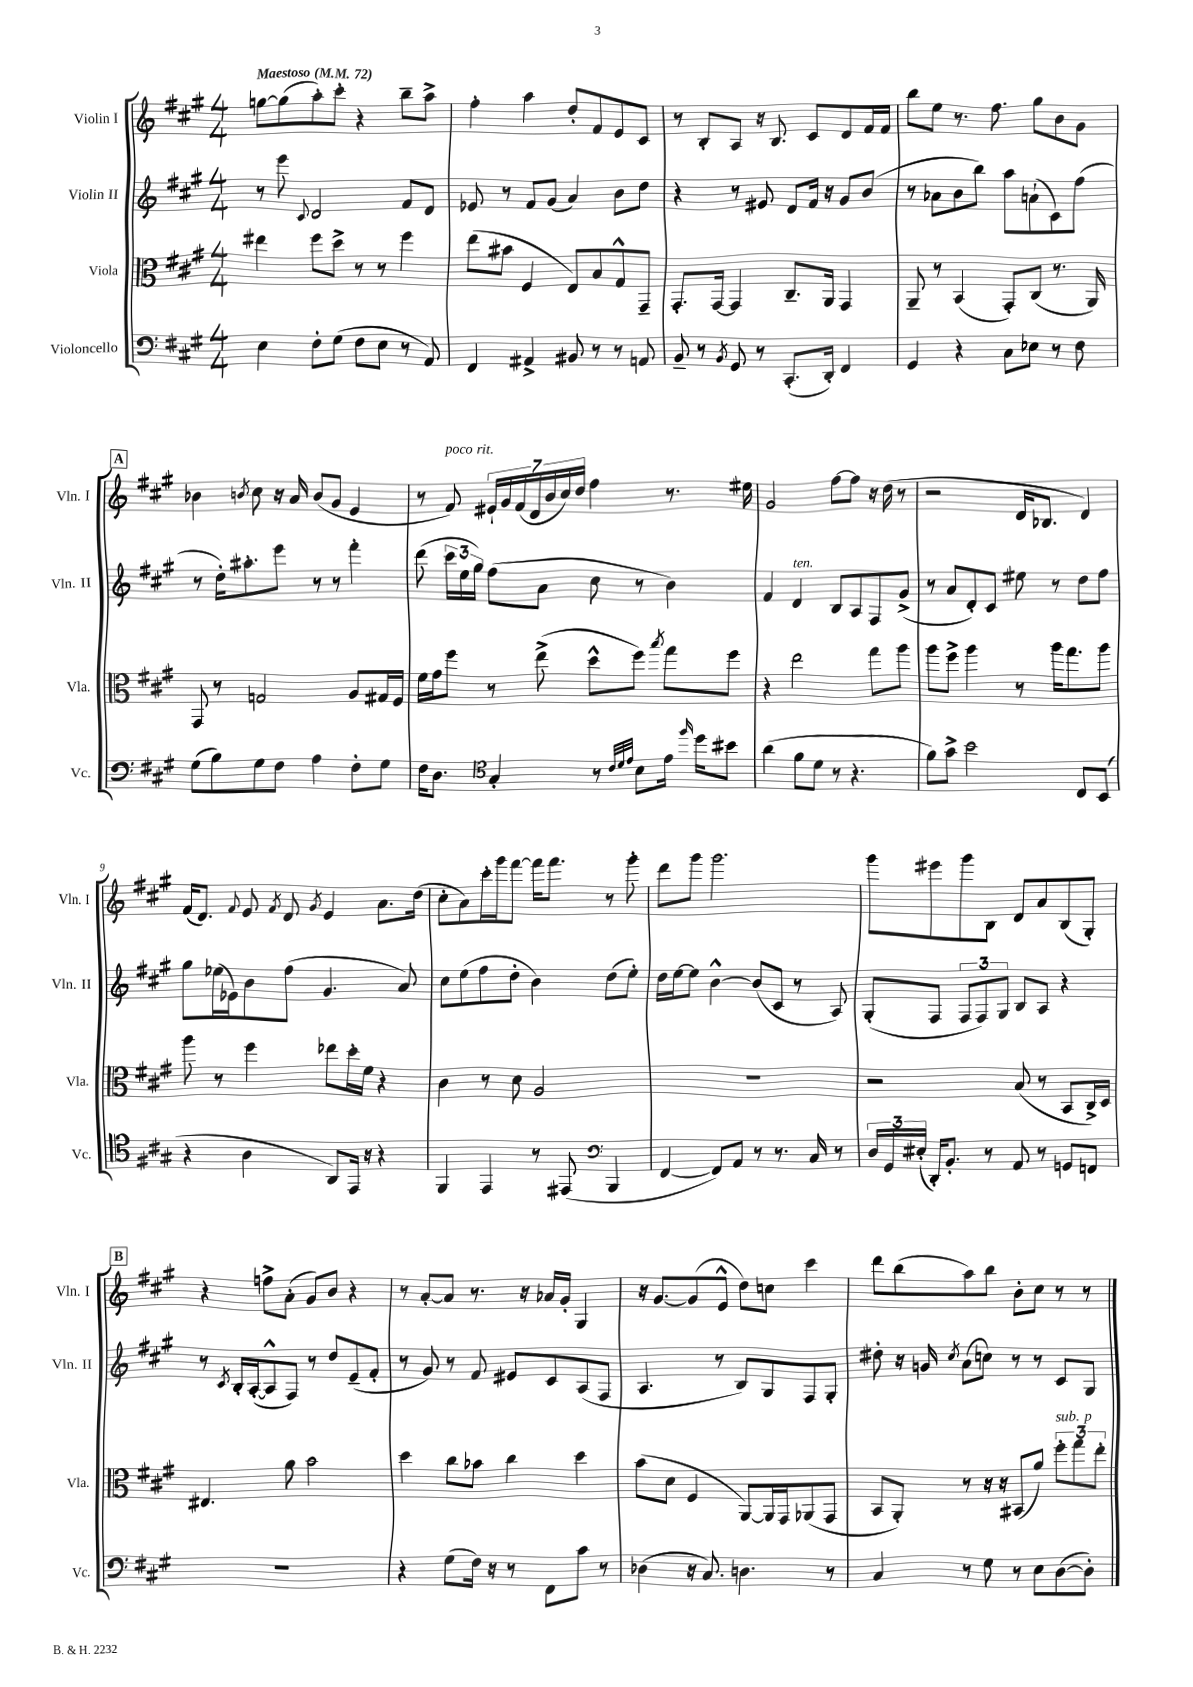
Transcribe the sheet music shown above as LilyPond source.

<<
\new StaffGroup <<
\new Staff = "s0" \with { instrumentName = "Violin I" shortInstrumentName = "Vln. I" } {
    \clef treble \key a \major \numericTimeSignature \time 4/4 \tempo "Maestoso" 4 = 72
    \autoBeamOff g''8[~ g''8( a''8-.) cis'''8]-. r4 b''8[-- a''8]-> |
    fis''4-. a''4 d''8[-. fis'8 e'8 cis'8] |
    r8 b8[-. a8] r16 b8. cis'8[ d'8 fis'16 fis'16] |
    b''8[ e''8] r8. fis''8. gis''8[ b'8 gis'8] |
    \mark \markup { \box "A" } bes'4 \acciaccatura { b'8 } cis''8 r16 a'16 b'8[( gis'8] e'4 |
    r8 fis'8^\markup { \italic "poco rit." }) \tuplet 7/4 { eis'16[-! gis'16 fis'16( d'16 b'16 cis''16) d''16] } fis''4 r8. eis''16 |
    gis'2 fis''8[~ fis''8] r16 d''16( r8 |
    r2 d'16[ bes8.] d'4) |
    fis'16[( d'8.]) \appoggiatura { fis'8 } e'8 \acciaccatura { fis'8 } d'8 \acciaccatura { gis'8 } e'4 a'8.[ d''16]( |
    cis''8[-. a'8) cis'''16-. gis'''16 fis'''8]~ fis'''16[ fis'''8.] r8 gis'''8-. |
    d'''8[ gis'''8] gis'''2. |
    gis'''8[ eis'''8 gis'''8 b8] d'8[ a'8 b8( gis8]-.) |
    \mark \markup { \box "B" } r4 f''8[-> a'8]-.( gis'8[) b'8] r4 |
    r8 a'8[~-. a'8] r8. r16 aes'16[ gis'16]-. gis4 |
    r16 gis'8.[~ gis'8( e'8]-^ d''8[) c''8] cis'''4 |
    d'''8[ b''8( a''8) b''8] b'8[-. cis''8] r8 r8 \bar "|." |
}
\new Staff = "s1" \with { instrumentName = "Violin II" shortInstrumentName = "Vln. II" } {
    \clef treble \key a \major \numericTimeSignature \time 4/4
    \autoBeamOff r8 e'''8 \appoggiatura { cis'8 } d'2 fis'8[ d'8] |
    ees'8 r8 fis'8[ gis'8]( a'4) b'8[ d''8] |
    r4 r8 eis'8 d'8[ fis'16] r16 gis'8[ b'8]( |
    r8 aes'8[ b'8 b''8]) a''8[ a'8-!( cis'8) fis''8]( |
    \mark \markup { \box "A" } r8 d''16[-.) ais''8.-. e'''8] r8 r8 fis'''4-. |
    d'''8( \tuplet 3/2 { cis'''16[ e''16 gis''16]) } fis''8[( a'8] cis''8 r8 b'4) |
    fis'4 d'4^\markup { \italic "ten." } b8[ a8 fis8 gis'8]->( |
    r8 a'8[ d'8-.) cis'8] eis''8 r8 d''8[ fis''8] |
    gis''8[ ees''16( ees'16) b'8 fis''8]( gis'4. a'8) |
    cis''8[ e''8( fis''8 d''8]-. b'4) d''8[( e''8]-.) |
    d''16[ e''16~ e''8] b'4~-^ b'8[( cis'8] r8 a8) |
    gis8[-.( fis8] \tuplet 3/2 { fis8[ fis8) gis8] } b8[ a8] r4 |
    \mark \markup { \box "B" } r8 \acciaccatura { cis'8 } b16[-. a16~-.( a8-^ fis8]) r8 d''8[ e'8--( fis'8]-. |
    r8 gis'8) r8 fis'8 eis'8[ cis'8 a8( fis8] |
    a4. r8 b8[) gis8 fis8 gis8]-. |
    dis''8-. r16 g'16 \acciaccatura { cis''8 } a'8[( c''8]) r8 r8 cis'8[ gis8] \bar "|." |
}
\new Staff = "s2" \with { instrumentName = "Viola" shortInstrumentName = "Vla." } {
    \clef alto \key a \major \numericTimeSignature \time 4/4
    \autoBeamOff eis''4 fis''8[ d''8]-> r8 r8 fis''4 |
    e''8[( bis'8] fis4 e8[) b8 gis8-^ gis,8]-- |
    gis,8.[-. gis,16]~ gis,4 cis8.[-- a,16] gis,4 |
    a,8-- r8 b,4( gis,8[-.) cis8]( r8. a,16) |
    \mark \markup { \box "A" } gis,8 r8 g2 a8[ gis16 fis16] |
    fis'16[ gis'16 fis''8] r8 e''8->( d''8[-^ fis''8]) \acciaccatura { b''8 } gis''8[ fis''8] |
    r4 e''2 gis''8[ a''8] |
    a''8[ fis''8]-> a''4 r8 a''16[ gis''8. a''8] |
    a''8 r8 fis''4 ees''8[ d''16-. fis'16] r4 |
    cis'4 r8 d'8 a2 |
    R1 |
    r2 b8( r8 b,8[ cis16->) d16] |
    \mark \markup { \box "B" } eis4. a'8 b'2 |
    d''4 cis''8[ bes'8] cis''4 d''4 |
    b'8[( d'8] fis4 a,8[~) a,16 gis,16 aes,8( gis,8] |
    b,8[ a,8]-.) r8 r16 r16 bis,8[( a'8]) \tuplet 3/2 { fis''8[-.^\markup { \italic "sub. p" } gis''8 e''8]-. } \bar "|." |
}
\new Staff = "s3" \with { instrumentName = "Violoncello" shortInstrumentName = "Vc." } {
    \clef bass \key a \major \numericTimeSignature \time 4/4
    \autoBeamOff e4 fis8[-. gis8]( fis8[ e8] r8 a,8) |
    fis,4 ais,4-> bis,8 r8 r8 a,8 |
    b,8-- r8 \acciaccatura { b,8 } gis,8 r8 cis,8.[-.( d,16]-.) fis,4 |
    gis,4 r4 cis8[ ees8] r8 fis8 |
    \mark \markup { \box "A" } gis8[( b8) gis8 fis8] a4 fis8[-. gis8] |
    fis16[ d8.] \clef tenor gis4-. r8 \grace { cis'32[ d'32 e'32] } b8[ e'16] \grace { fis''16 } d''16[ bis'8] |
    a'4( fis'8[ d'8] r8 r4. |
    fis'8[) gis'8]-> b'2 cis8[ b,8]( |
    r4 a4 a,8[) e,16] r16 r4 |
    fis,4 e,4 r8 eis,8( \clef bass b,,4 |
    fis,4~ fis,8[) a,8] r8 r8. cis16 r8 |
    \tuplet 3/2 { d16[ gis,16 eis16]-.( } d,16[-.) b,8.]-. r8 a,8 r8 g,8[ f,8] |
    \mark \markup { \box "B" } R1 |
    r4 gis8[( fis16]) r16 r8 fis,8[ cis'8] r8 |
    des4( r16 cis8.) d4. r8 |
    cis4 r8 gis8 r8 e8[ d8~( d8]-.) \bar "|." |
}
>>
>>
